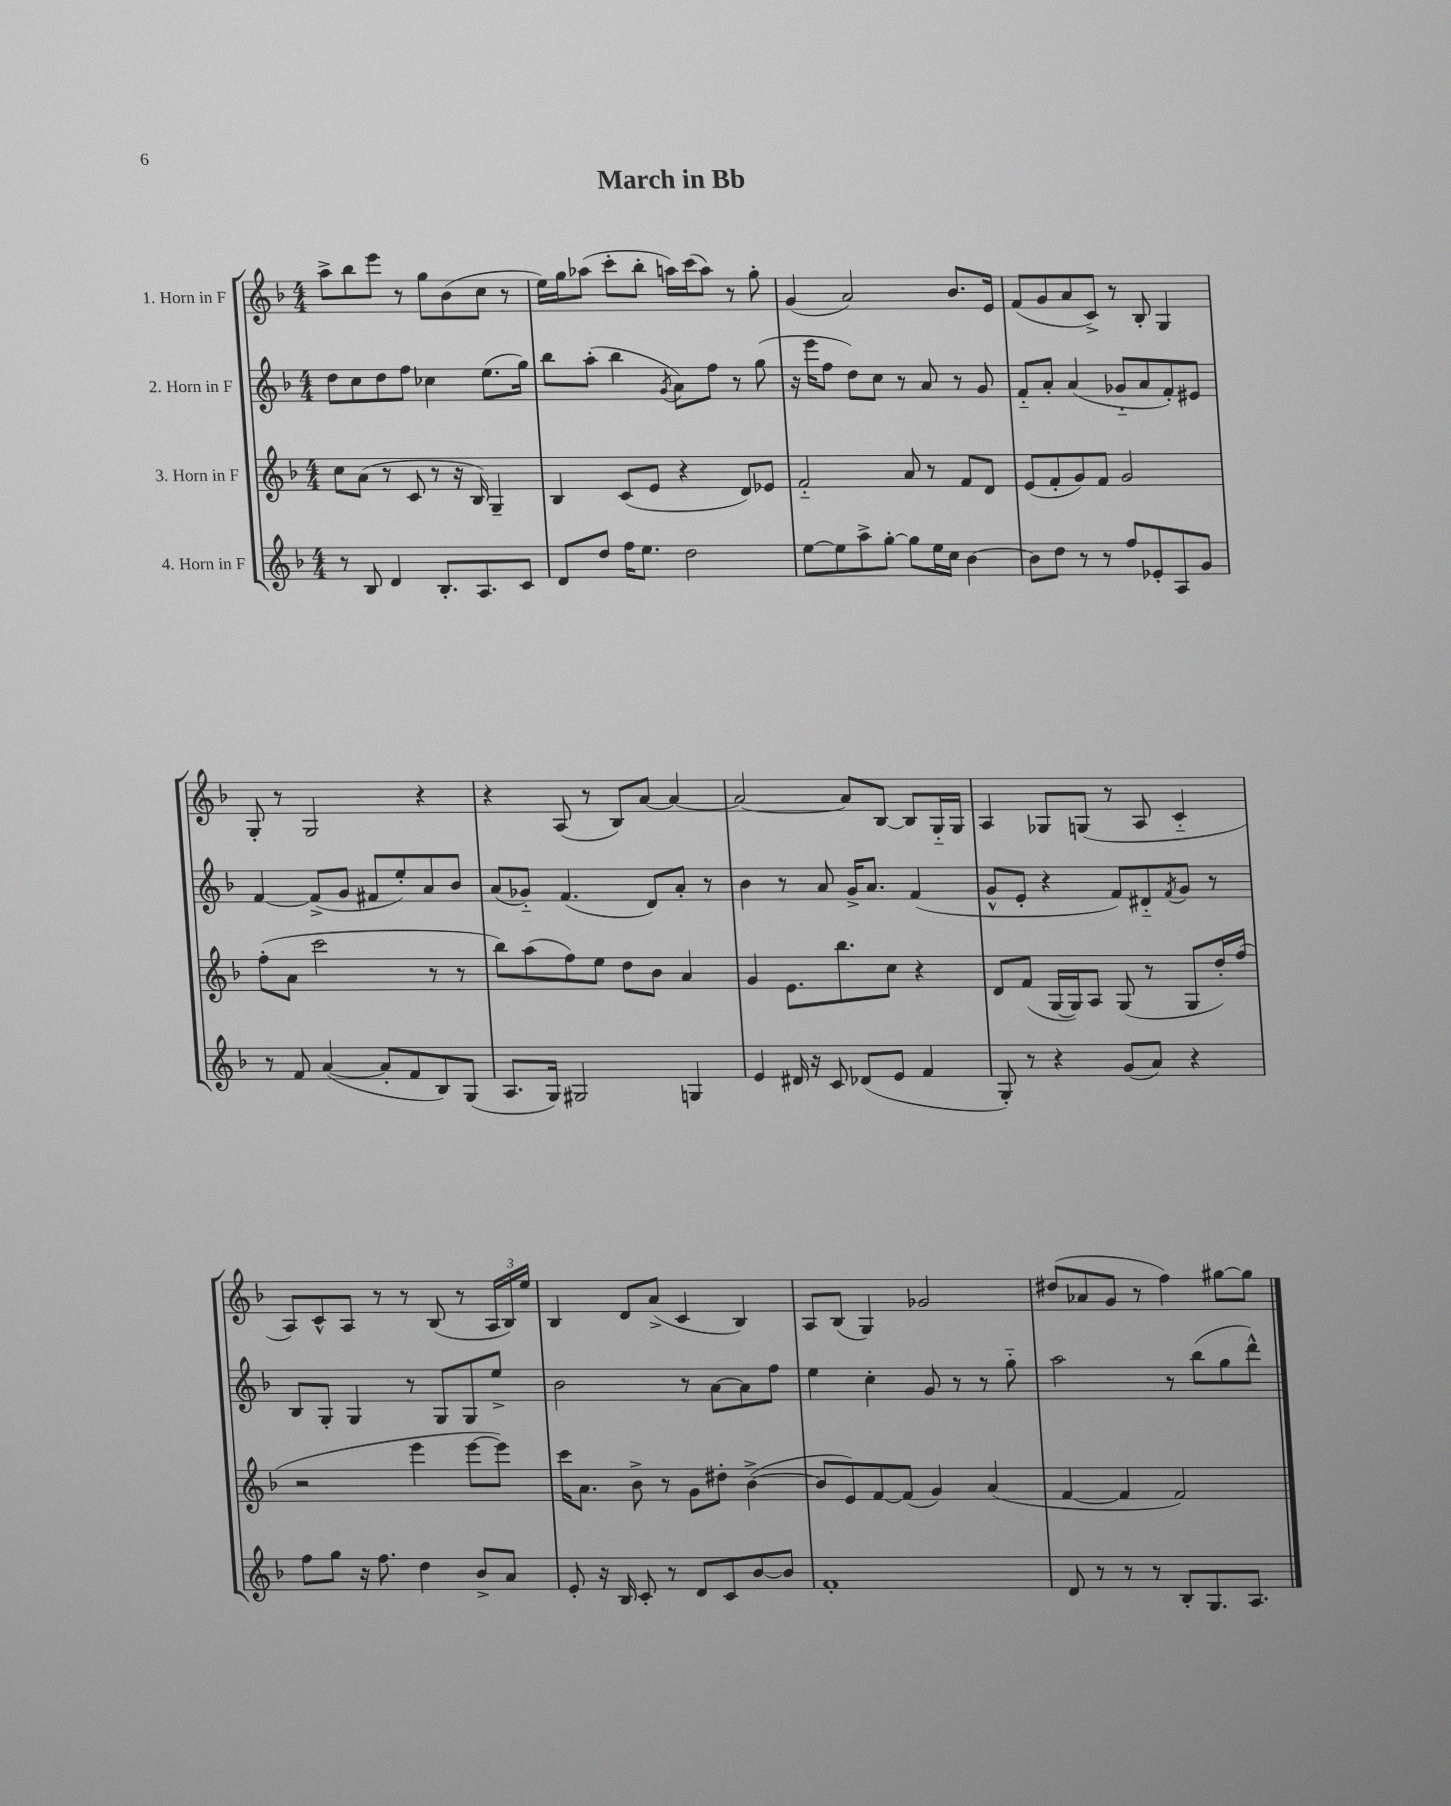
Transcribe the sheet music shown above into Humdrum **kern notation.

**kern	**kern	**kern	**kern
*staff4	*staff3	*staff2	*staff1
*clefG2	*clefG2	*clefG2	*clefG2
*k[b-]	*k[b-]	*k[b-]	*k[b-]
*M4/4	*M4/4	*M4/4	*M4/4
8r	8cc\L	8dd\L	8aa^\L
8B-/	(8a\J	8cc\	8bb-\
4d/	8r	8dd\	8eee\J
.	8c/	8ff\J	8r
8.B-'/L	8r	4cc-\	8gg\L
.	16r	.	(8b-\
8.A/	16B-/)	.	.
.	4G~/	(8.ee\L	8cc\J
8c/J	.	.	8r
.	.	16gg\Jk)	.
=	=	=	=
8d/L	4B-/	8bb-\L	16ee\LL)
.	.	.	16gg\J
8dd/J	.	(8aa'\J	(8aa-\J
16ff\LK	(8c/L	4bb-\	8ccc'\L
8.ee\J	.	.	.
.	8e/J	.	8bb-'\J
.	.	8qg/	.
2dd\	4r	8a\L)	16aa\LL)
.	.	.	(16ccc\J
.	.	8ff\J	8aa\J)
.	8d/L)	8r	8r
.	8e-/J	(8gg\	8gg'\
=	=	=	=
[8ee\L	2f'~/	16r	(4g/
.	.	16eee\LK	.
8ee\]	.	8ff\J	.
8aa^\	.	8dd\L)	2a/)
[8gg'\J	.	8cc\J	.
8gg\]L	8a/	8r	.
16ee\L	8r	8a/	.
16cc\JJ	.	.	.
[4b-\	8f/L	8r	8.b-/L
.	8d/J	8g/	.
.	.	.	16e/Jk
=	=	=	=
8b-\]L	(8e/L	8f'~/L	(8f/L
8dd\J	8f'/	8a'/J	8g/
8r	8g/)	(4a/	8a/
8r	8f/J	.	8c^/J)
8ff/L	2g/	8g-'~/L	8r
8e-'/	.	8a/	8B-'/
8A/	.	8f'/)	4G/
8g/J	.	8e#/J	.
=	=	=	=
8r	(8ff'\L	[4f/	8G'/
8f/	8a\J	.	8r
([4a/	2ccc\	(8f^/]L	2G/
.	.	8g/J	.
8a'/]L	.	8f#/L	.
8f/	.	8ee'/)	.
8B-/)	8r	8a/	4r
(8G/J	8r	8b-/J	.
=	=	=	=
8.A/L	8bb-\L)	(8a/L	4r
.	(8aa\	8g-'~/J)	.
16G/Jk)	.	.	.
2G#/	8ff\)	(4.f/	(8A/
.	8ee\J	.	8r
.	8dd\L	.	8B-/L)
.	8b-\J	8d/L)	[8a/J
4G/	4a/	8a'/J	4a/_
.	.	8r	.
=	=	=	=
4e/	4g/	4b-\	2a/_
16d#/	8.e\L	8r	.
16r	.	.	.
8c/	.	8a/	.
.	8.bb-\	.	.
(8d-/L	.	16g^/LK	8a/]L
.	.	8.a/J	.
8e/J	8cc\J	.	[8B-/J
4f/	4r	(4f/	8B-/]L
.	.	.	16G'~/L
.	.	.	16G/JJ
=	=	=	=
8G'/)	8d/L	8g^^/L	4A/
8r	(8f/J	8e'/J	.
4r	[16G/LL	4r	8G-/L
.	16G/]J)	.	.
.	8A/J	.	(8G/J
(8g/L	(8G/	8f/L)	8r
8a/J)	8r	8d#'~/	8A/
.	.	8qf/	.
4r	8G/L	8g/J	4c'~/
.	16dd'/L)	8r	.
.	(16ff/JJ	.	.
=	=	=	=
8ff\L	2r	8B-/L	8A/L)
8gg\J	.	8G'/J	8c^^/
16r	.	4G/	8A/J
8.ff\	.	.	.
.	.	.	8r
4dd\	4eee\	8r	8r
.	.	8G/L	(8B-/
8b-^/L	[8eee\L	8G/	8r
8a/J	8eee\]J)	8ee^/J	24A/LL
.	.	.	24B-/)
.	.	.	24ee/JJ
=	=	=	=
8e'/	16ccc\LK	2b-\	4B-/
.	8.a\J	.	.
16r	.	.	.
16B-/	.	.	.
8c'/	8b-^\	.	8d/L
8r	8r	.	(8a^/J
8d/L	8g\L	8r	4c/
8c/	8dd#'\J	[8a\L	.
[8b-/	([4b-^\	8a\]	4B-/)
8b-/]J	.	8ff\J	.
=	=	=	=
1f'	8b-/]L	4ee\	8A/L
.	8e/)	.	(8B-/J
.	[8f/	4cc'\	4G/)
.	(8f/]J	.	.
.	4g/)	8g/	2g-/
.	.	8r	.
.	(4a/	8r	.
.	.	8gg'~\	.
=	=	=	=
8d/	[4f/	2aa\	(8dd#/L
8r	.	.	8a-/
8r	4f/]	.	8g/J
8r	.	.	8r
8B-'/L	2f/)	8r	4ff\)
8.G/	.	(8bb-\L	.
.	.	8gg\	[8gg#\L
8.A/J	.	.	.
.	.	8ddd^^\J)	8gg#\]J
==	==	==	==
*-	*-	*-	*-
